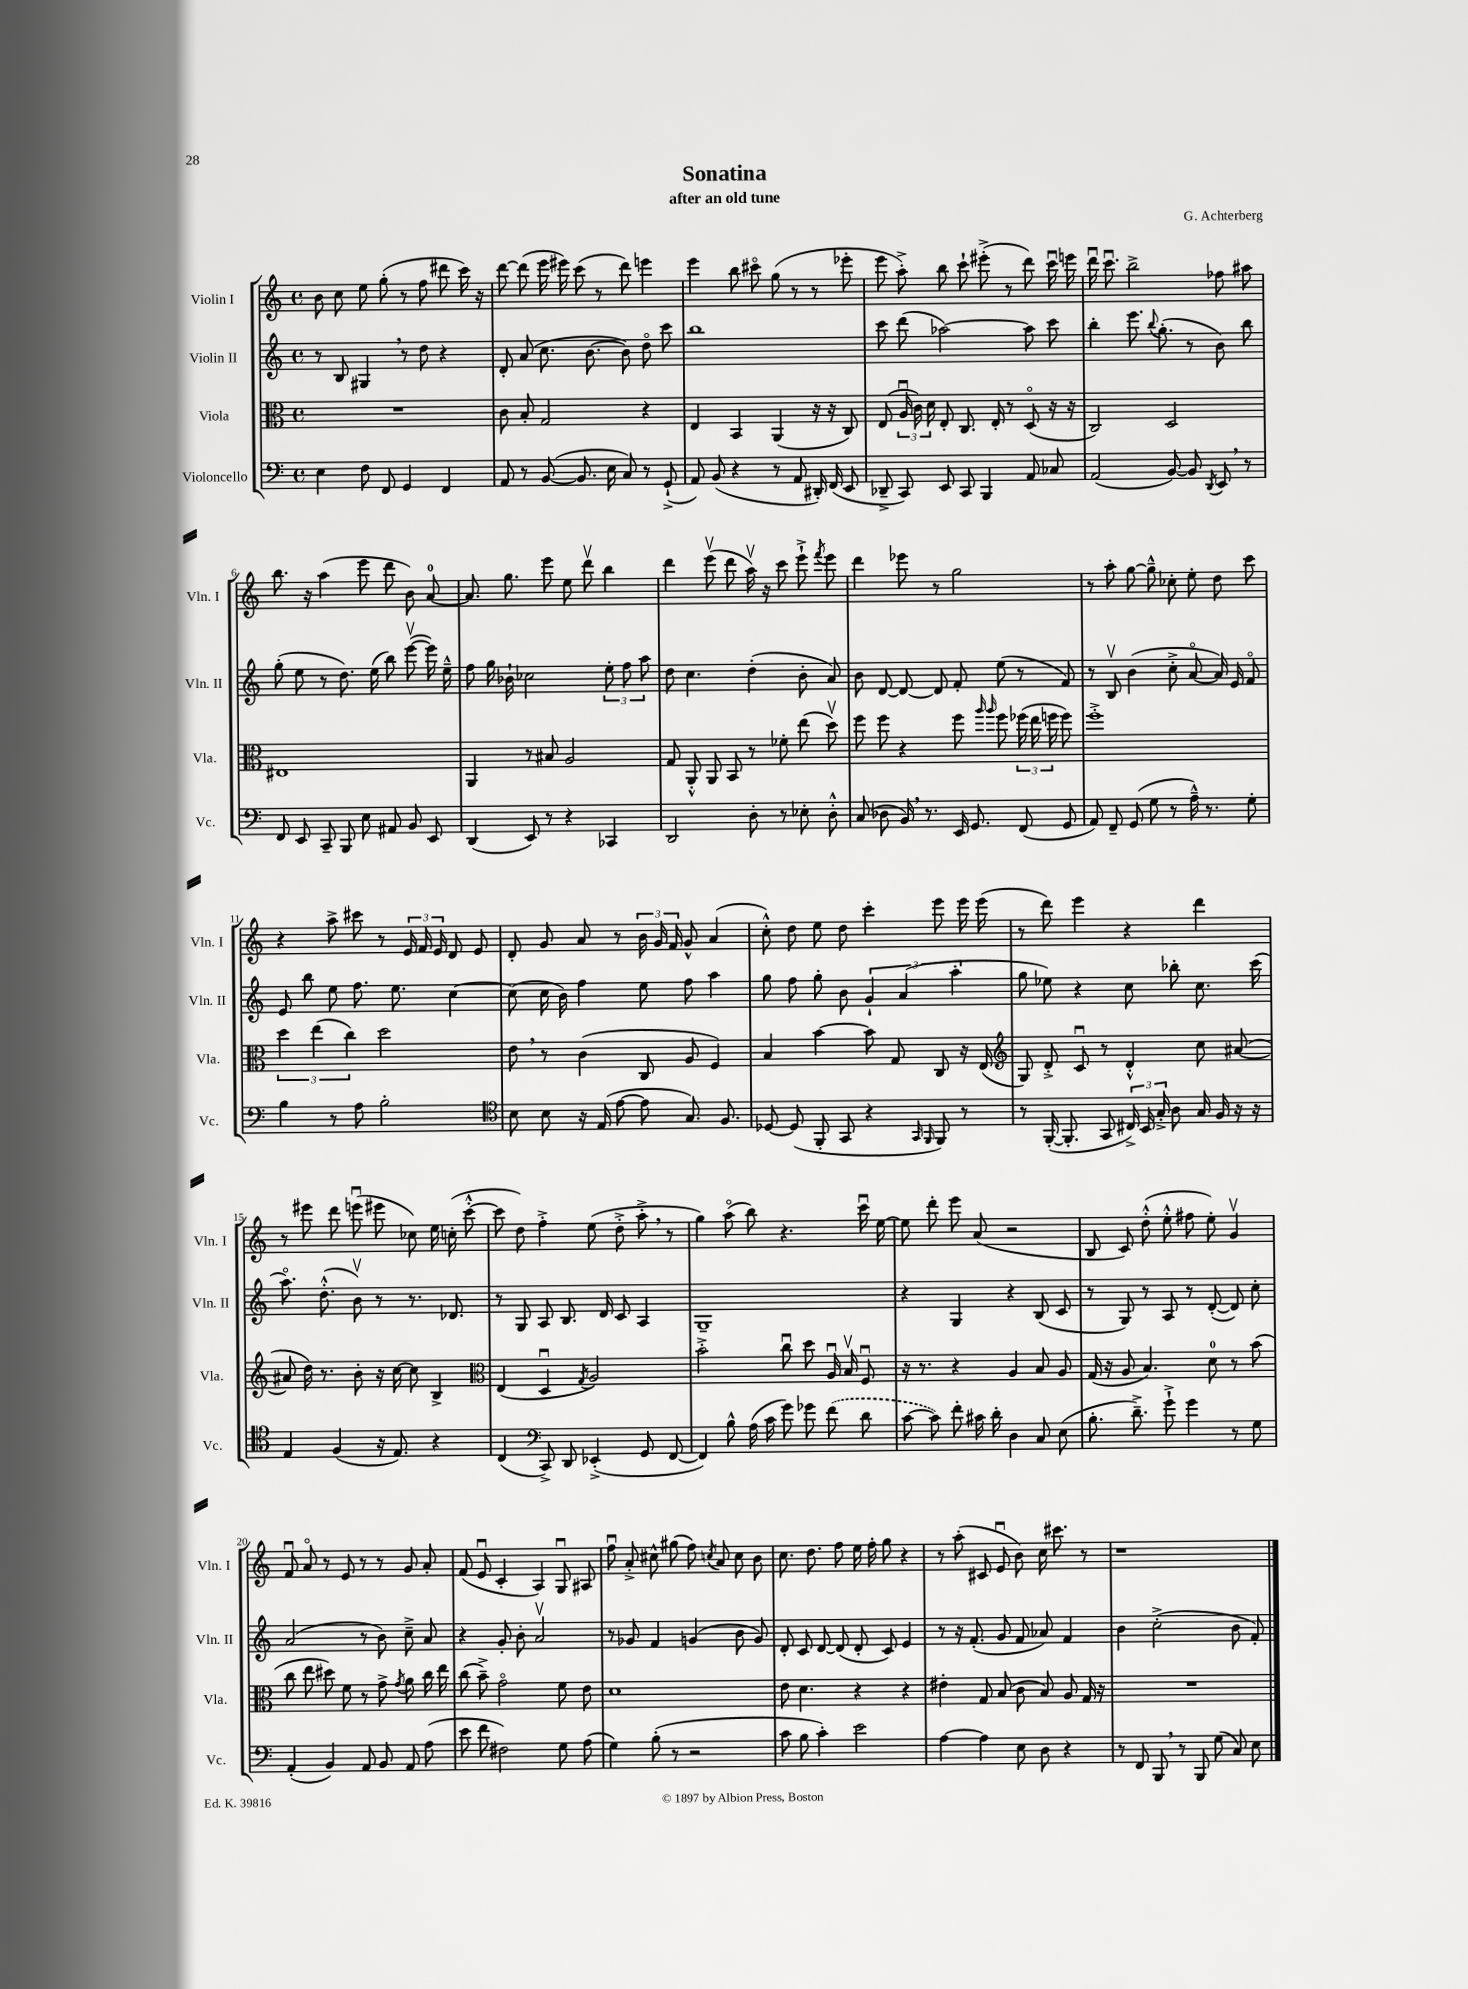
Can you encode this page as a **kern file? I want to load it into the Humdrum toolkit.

**kern	**kern	**kern	**kern
*staff4	*staff3	*staff2	*staff1
*clefF4	*clefC3	*clefG2	*clefG2
*k[]	*k[]	*k[]	*k[]
*M4/4	*M4/4	*M4/4	*M4/4
*met(c)	*met(c)	*met(c)	*met(c)
4E	1r	8r	8b
.	.	8B	8cc
8F	.	4G#	8ee
8FF	.	.	(8gg'
4GG	.	8r	8r
.	.	8dd	8ff
4FF	.	4r	8ddd#
.	.	.	16ccc)
.	.	.	16r
=	=	=	=
8AA	8c	8d'	[8ddd
8r	8B'	(8a	(8ddd]
([8BB	2G	8.cc	16eee
.	.	.	16eee#)
8.BB]	.	.	(8ccc
.	.	[8.b	.
.	.	.	8r
16E	.	.	.
8C)	.	8b])	8ddd)
8r	4r	8ddo	4eee
(8GG`^	.	8ccc	.
=	=	=	=
8AA)	4E	1bb	4eee
(8BB	.	.	.
4r	4BB	.	8bb
.	.	.	8ccc#o
8r	(4AA	.	(8gg
8AA	.	.	8r
16DD#')	16r	.	8r
(16FF	16r	.	.
8EE	8C)	.	8eee-'
=	=	=	=
8DD-~^	(8E	8ccc	8eee
8CC)	24Au	(8ddd	8aa'^)
.	24c)	.	.
.	24d	.	.
8EE	8E'	[2aa-)	8bb
8CC	8.C	.	8ccc`
4BBB	.	.	(8eee#'^
.	16E'	.	.
.	8r	.	8r
8AA	(8Do	8aa-]	8ddd)
8C-	16r	8ccc	16cccu
.	16r	.	16eee
=	=	=	=
(2AA	2C)	4bb'	16dddu
.	.	.	8.cccu
.	.	8.eee	2bb^
.	.	8qqbb	.
.	.	(8.gg'	.
[8BB)	2D	.	.
8BB]	.	8r	.
8qDD	.	.	.
8EE	.	8b)	8ff-
8r	.	8bb	8aa#
=	=	=	=
8FF	1E#	(8gg'	8.bb
8EE	.	8ee	.
.	.	.	16r
8CC~	.	8r	(4aa
8BBB	.	8.dd)	.
8E	.	.	8eee
.	.	(16ee	.
8AA#	.	8bb)	8ddd
8BB	.	([8eeev	8b)
8EE	.	16eee])	[8a
.	.	16ee~^^	.
=	=	=	=
(4DD	4AA	8ff	8.a]
.	.	16gg	.
.	.	16b-`	8.gg
8EE)	8r	2cc-	.
8r	8B#	.	8eee
4r	2A	.	8ee
.	.	.	8dddv
4CC-	.	12ee'	4bb
.	.	12ff	.
.	.	12aa	.
=	=	=	=
2DD	8G	8dd	4ddd
.	8AA'^^	4.cc	.
.	8AA	.	(8eeev
.	8BB	.	8ddd
8D'	8r	(4dd'	16aav)
.	.	.	16r
8r	8f-'	.	8ccc
8E-'	(8ee	8b'	8eee`^
.	.	.	8qfff
8D'^^	8ddv)	8a)	8eee
=	=	=	=
(8C	8ff	8b	4ddd
8D-	8ff	[8d	.
16BB)	4r	8d_	8eee-
8.r	.	.	.
.	.	8d]	8r
16EE	8ff	8f'	2gg
8.GG	.	.	.
.	16qqaa	.	.
.	16qqaa	.	.
.	8ff	(8ee	.
(8FF	(24ff-	8r	.
.	24ee	.	.
.	24ff	.	.
8GG	8ff)	8f)	.
=	=	=	=
8AA)	1ff'^	8r	8r
8FF~	.	8Bv	8aa'
(8GG	.	(4b	[8gg
8G	.	.	8gg~^^]
8r	.	8cc'^	8cc-'
16A~^^)	.	[8ao	8ee'
8.r	.	.	.
.	.	16a])	8dd
.	.	16e	.
8G'	.	8fo	8ccc
=	=	=	=
4B	6dd	8e	4r
.	.	8bb	.
.	(6ee	.	.
8r	.	8ee	8aa^
.	6cc)	.	.
8A	.	8.ff	8ccc#
2B'	2dd	.	8r
.	.	8.ee	.
.	.	.	24e
.	.	.	24f
.	.	.	24e
.	.	[4cc	8d
.	.	.	8e
=	=	=	=
*clefC4	*	*	*
8B	8e	(8cc]	8d'
8B	8r	16cc	8g
.	.	16b)	.
16r	(4c	4ff	8a
(16E	.	.	.
[8e	.	.	8r
8e]	8C	8ee	24b
.	.	.	24g
.	.	.	24f
8.G)	8A	8ff	8g^^
.	4F)	4aa	(4a
8.F	.	.	.
=	=	=	=
[8D-	4B	8gg	8cc'^^)
(8D-]	.	8ff	8dd
8FF'	[4b	8gg'	8ee
8GG	.	8b	8dd
4r	8b]	6g`	4ccc'
.	8G	.	.
.	.	(6a	.
16qqGG	.	.	.
16qqFF	.	.	.
8FF)	8C	.	8eee
.	.	6aa'	.
8r	16r	.	16eee
.	(16E	.	(16eee
=	=	=	=
*	*clefG2	*	*
8r	8G)	8gg	8r
([16FF'	8d'^	8ee-)	8ddd)
8.FF']	.	.	.
.	8cu	4r	4eee
8GG	8r	.	.
24C#^)	4d'^^	8cc	4r
24BB	.	.	.
24G'^	.	.	.
8A	.	8bb-'	.
16G	8cc	8.cc	4ddd
16F	.	.	.
16r	([8a#	.	.
16r	.	(16ccc	.
=	=	=	=
4E	8a#]	8.aao)	8r
.	16dd)	.	8eee#
.	8.r	(8.dd'^^	.
(4F	.	.	8ddd
.	8b'	8bv)	(8eeeu
16r	16r	8r	8eee#
8.E)	[16cc	.	.
.	8cc]	8.r	8cc-)
4r	4B^	.	16ee
.	.	8.d-	(16cc'
.	.	.	[8ccc'^^
=	=	=	=
*	*clefC3	*	*
(4C	(4E	8r	8ccc]
.	.	8G	8dd)
*clefF4	*	*	*
8CC^)	4Du	8A	4ff'^
8DD	.	8.B	.
.	8qG	.	.
(4EE-'^	2A)	.	(8ee
.	.	16d	.
.	.	8c	8dd'^
8GG	.	4A	8aa'^
[8FF	.	.	8r
=	=	=	=
4FF])	2b'^	1G~	4gg)
8B^^	.	.	(8aao
(16A	.	.	8bb)
16c	.	.	.
8g)	8ccu	.	4.r
8g-	8dd	.	.
(8f	16Au	.	.
.	16Bv	.	.
8d	8Fu	.	16cccu
.	.	.	[16ee
=	=	=	=
[8c	16r	4r	8ee]
.	8.r	.	.
8c])	.	.	8ddd'
8f'	4r	4G	8eee
16c#	.	.	(8a
16d'	.	.	.
4D	4A	4r	2r
8C	8B	(8B	.
(8E	8A	8c	.
=	=	=	=
8.B'	(16G	8r	8B
.	16r	.	.
.	8A	8G)	8c)
8.d~^)	.	.	.
.	4.B)	8r	(8dd'^^
8g`^	.	8A	8ee'^^
4g	.	8r	8ff#
.	8d	([8d'	8ee')
8r	8r	8d])	4gv
8G	(8b	8cc'	.
=	=	=	=
(4AA'	8cc	(2a	8fu
.	8ee	.	8ao
4BB)	8dd#)	.	8r
.	8f	.	8e
8AA	8r	8r	8r
8BB	8g^	8b)	8r
.	8qg	.	.
8AA	8a	8cc~^	8g
(8A	16cc	8a	8a'
.	16ee	.	.
=	=	=	=
8e	(8cc	4r	(8f
8f	8b~^)	.	8eu
2F#)	2go	8g'	4c'
.	.	8b'	.
.	.	2av	4A)
8G	8f	.	8Gu
(8A	8e	.	8A#
=	=	=	=
4G)	1d	8r	8ffu
.	.	8g-	8a'^
(8B'	.	4f	8cc#^^
8r	.	.	(8gg#
2r	.	(4g	8ff)
.	.	.	8qcc
.	.	.	8a
.	.	8b	8cc
.	.	8g)	8b
=	=	=	=
8c	8e	8d'	8.cc
8B	4.d	8c	.
.	.	.	8.dd
4c')	.	[8d	.
.	.	(8d]	8ff
2e	4r	8d'	16ee
.	.	.	16ff'
.	.	8c)	8gg
.	4r	4e	4r
=	=	=	=
[4A	4e#'	8r	8r
.	.	16r	(8aa'
.	.	(8.f'	.
4A]	8G	.	8c#
.	(8B	8g	8eu
8E	8c	8f	8b)
8D	8B)	8a-)	16cc
.	.	.	8.ccc#
4r	8A	4f	.
.	16G	.	8r
.	16r	.	.
=	=	=	=
8r	1r	4b	1r
8FF	.	.	.
8BBB	.	(2cc'^	.
8r	.	.	.
8BBB	.	.	.
(8G	.	.	.
8C)	.	8b	.
8E	.	8f')	.
==	==	==	==
*-	*-	*-	*-
